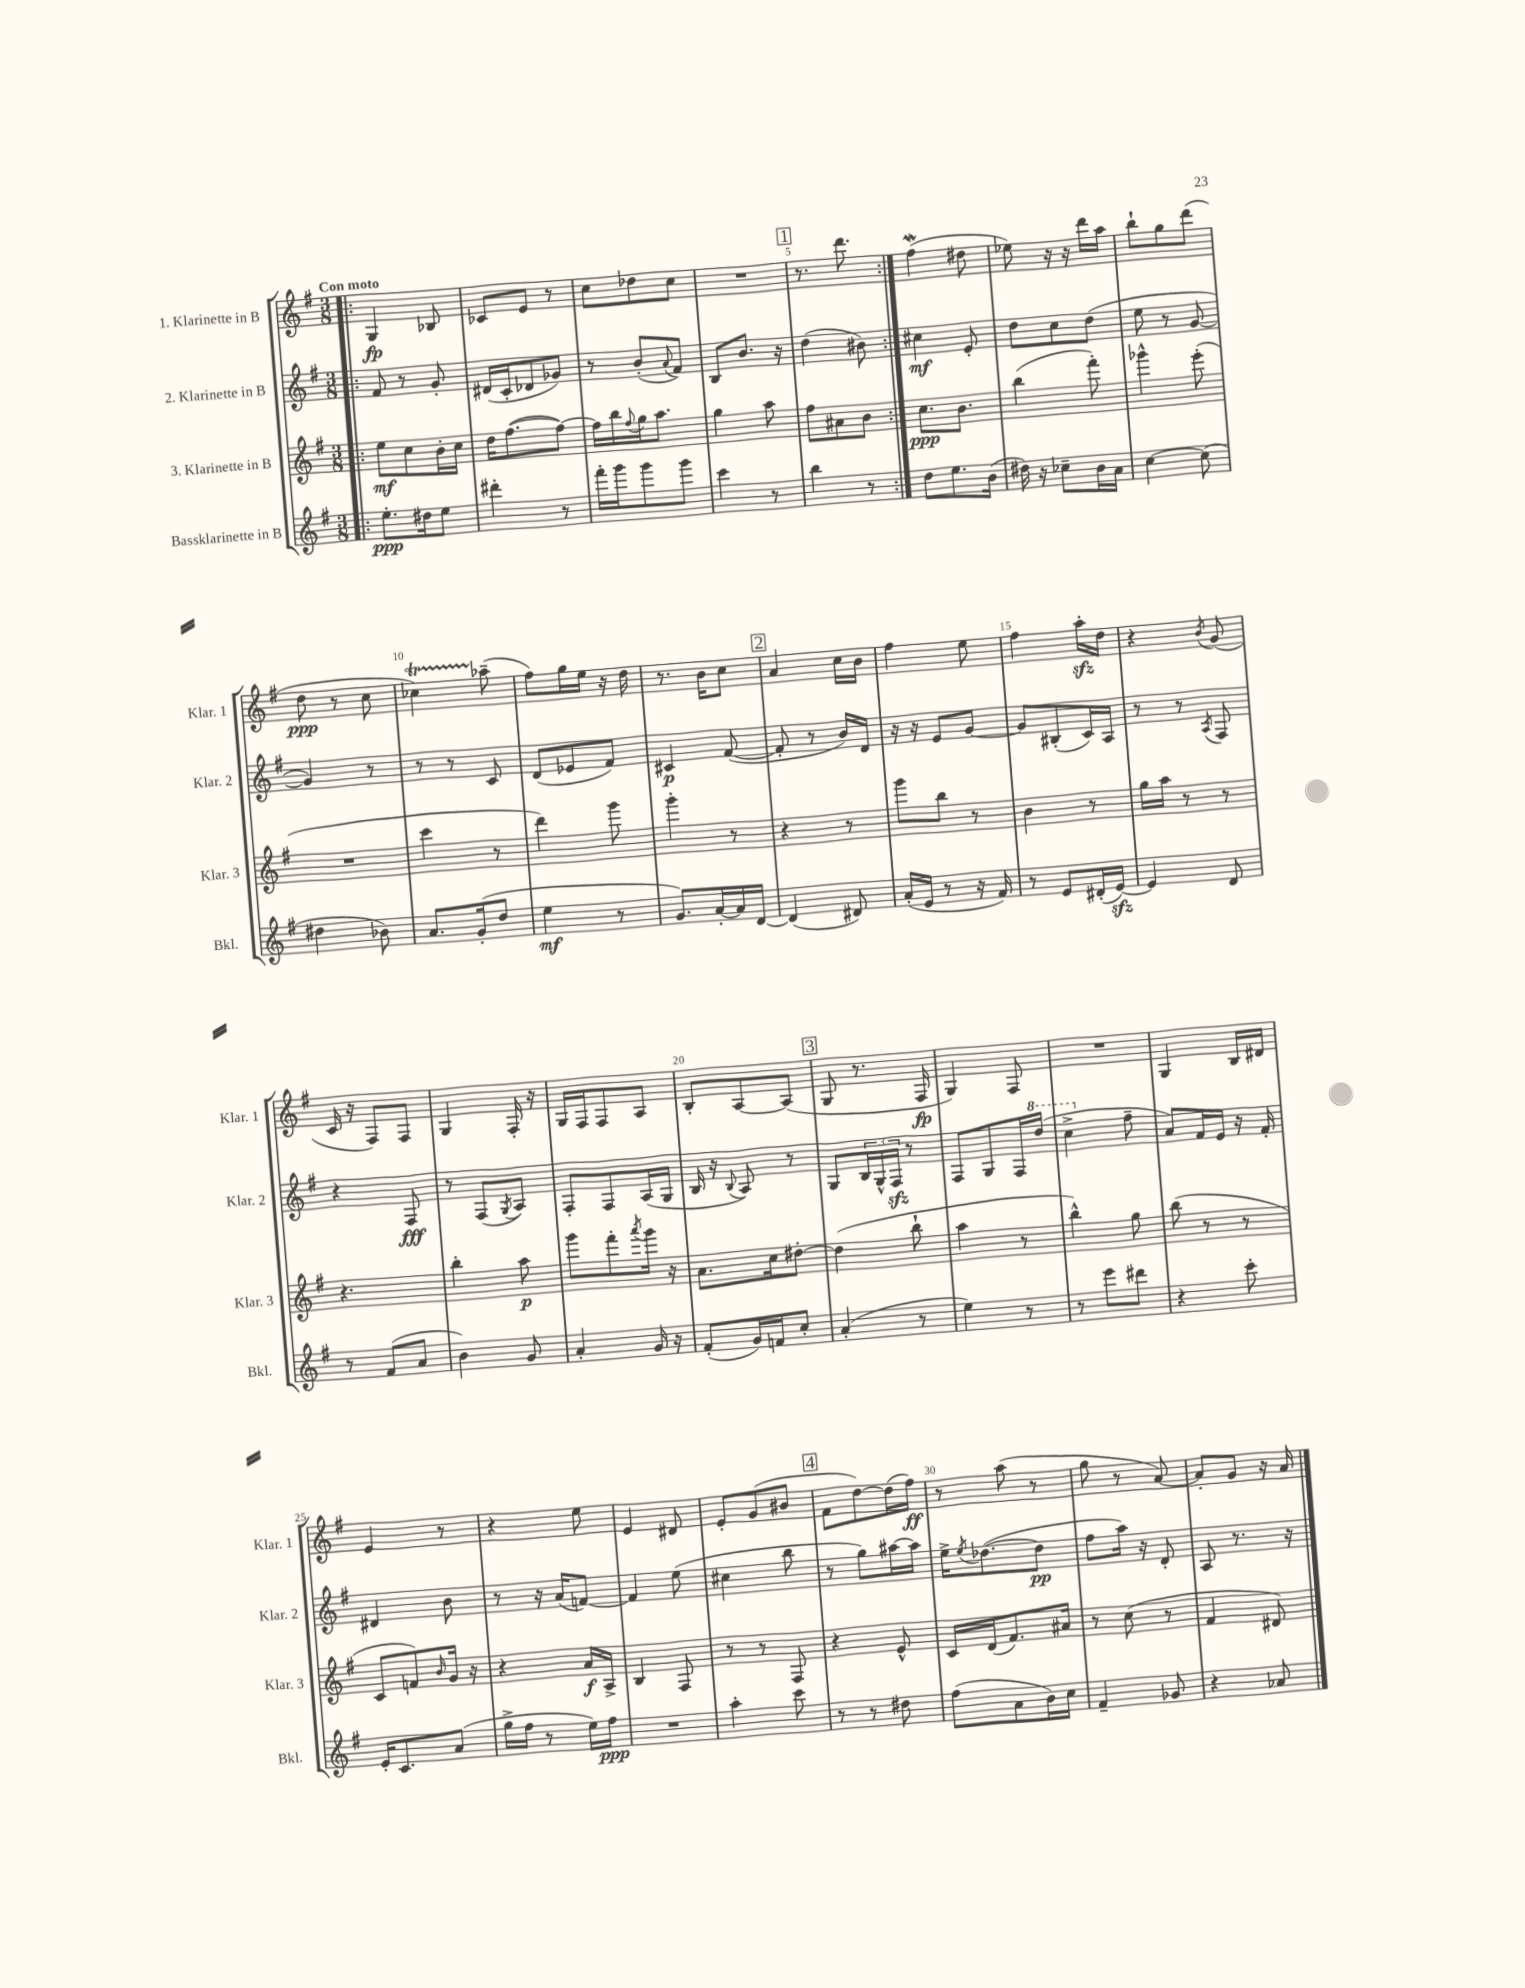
<<
\new StaffGroup <<
\new Staff = "s0" \with { instrumentName = "1. Klarinette in B" shortInstrumentName = "Klar. 1" } {
    \clef treble \key g \major \numericTimeSignature \time 3/8 \tempo "Con moto"
    \repeat volta 2 { \bar ".|:" g4\fp bes8 |
    ces'8 e'8 r8 |
    c''8 des''8 c''8 |
    R4. |
    \mark \markup { \box "1" } r8. d'''8. | }
    fis''4\mordent( dis''8 |
    ees''8) r16 r16 d'''16 a''16 |
    b''8-! g''8 d'''8( |
    d''8\ppp r8 c''8 |
    ces''4\startTrillSpan) aes''8--\stopTrillSpan( |
    fis''8) g''16 e''16 r16 d''16 |
    r8. b'16 c''8 |
    \mark \markup { \box "2" } a'4 c''16 b'16 |
    fis''4 e''8 |
    fis''4 a''16-.\sfz d''16 |
    r4 \acciaccatura { b'8 } g'8( |
    c'16 r16 fis8) fis8 |
    g4 fis16-. r16 |
    g16 fis16 fis8 a8 |
    b8-. a8~ a8( |
    \mark \markup { \box "3" } g8 r8. fis16\fp |
    g4) fis8 |
    R4. |
    g4 b16 dis'16 |
    e'4 r8 |
    r4 e''8 |
    e'4 dis'8 |
    e'8-. g'8( bis'8 |
    \mark \markup { \box "4" } fis'8 d''8~) d''16( fis''16\ff) |
    r8 a''8( r8 |
    g''8 r8 a'8~) |
    a'8-. g'8 r16 a'16 \bar "|." |
}
\new Staff = "s1" \with { instrumentName = "2. Klarinette in B" shortInstrumentName = "Klar. 2" } {
    \clef treble \key g \major \numericTimeSignature \time 3/8
    \repeat volta 2 { \bar ".|:" fis'8 r8 g'8-. |
    dis'16( c'16-. des'8 ges'8) |
    r8 b'8-.( \appoggiatura { a'8 } fis'8) |
    b8 b'8. r16 |
    \mark \markup { \box "1" } d''4( bis'8) | }
    cis''4\mf e'8-. |
    d''8 c''8 d''8( |
    e''8 r8 g'8~ |
    g'4) r8 |
    r8 r8 c'8 |
    d'8( ees'8 fis'8) |
    cis'4\p fis'8~( |
    \mark \markup { \box "2" } fis'8-. r8 b'16) d'16 |
    r16 r16 e'8 g'8~ |
    g'8 bis8-.( c'16) a16 |
    r8 r8 \acciaccatura { a8 } fis8 |
    r4 fis8\fff |
    r8 fis8( \acciaccatura { g8 } a8) |
    fis8-. fis8 a16( g16 |
    b16 r16 \appoggiatura { b8 } a8) r8 |
    \mark \markup { \box "3" } g8 \tuplet 3/2 { b16 g16-^ fis16\sfz } r8 |
    fis8 g8 fis16 \ottava #1 d'''16( |
    c'''4-> \ottava #0 fis''8-- |
    a'8) fis'16 e'16 r16 fis'16-. |
    dis'4 b'8 |
    r8 r16 a'16( f'8~) |
    f'4 e''8( |
    cis''4 b''8 |
    \mark \markup { \box "4" } r8 g''8) ais''16~ ais''16 |
    e''16-> \acciaccatura { e''8 } des''8.~( des''8\pp |
    fis''8 a''16) r16 d'8-. |
    a8 r8. r16 \bar "|." |
}
\new Staff = "s2" \with { instrumentName = "3. Klarinette in B" shortInstrumentName = "Klar. 3" } {
    \clef treble \key g \major \numericTimeSignature \time 3/8
    \repeat volta 2 { \bar ".|:" e''8\mf c''8 b'16-. c''16 |
    d''16 fis''8.~( fis''8~) |
    fis''16 b''16 \appoggiatura { fis''8 } g''16 a''8. |
    g''4 a''8 |
    \mark \markup { \box "1" } fis''8 ais'8 b'8 | }
    c''8.\ppp b'8. |
    b''4( fis'''8-.) |
    ges'''4-^ e'''8-.( |
    R4. |
    c'''4 r8 |
    d'''4) g'''8 |
    g'''4-. r8 |
    \mark \markup { \box "2" } r4 r8 |
    g'''8 b''8 r8 |
    b'4 r8 |
    g''16 a''16 r8 r8 |
    r4. |
    b''4-. a''8\p |
    g'''8 fis'''8-. \acciaccatura { a'''8 } g'''16 r16 |
    a'8. c''16 dis''8~-. |
    \mark \markup { \box "3" } dis''4( b''8-! |
    a''4 r8 |
    b''4-^) g''8 |
    b''8( r8 r8 |
    c'8 f'8) \grace { b'16 } g'16 r16 |
    r4 a'16\f a16-> |
    b4 fis8 |
    r8 r8 fis8 |
    \mark \markup { \box "4" } r4 e'8-^ |
    c'16 d'16( fis'8.) ais'16 |
    r8 c''8( r8 |
    fis'4 dis'8) \bar "|." |
}
\new Staff = "s3" \with { instrumentName = "Bassklarinette in B" shortInstrumentName = "Bkl." } {
    \clef treble \key g \major \numericTimeSignature \time 3/8
    \repeat volta 2 { \bar ".|:" e''8.-.\ppp dis''16 e''8 |
    dis'''4-. r8 |
    fis'''16-. g'''16 g'''8 g'''8 |
    c'''4 r8 |
    \mark \markup { \box "1" } b''4 r8 | }
    d''8 e''8. b'16( |
    dis''16) r16 ces''8-- b'16 a'16 |
    c''4~ c''8( |
    dis''4 bes'8) |
    a'8. g'16-.( d''8 |
    e''4\mf r8 |
    g'8.) a'16~-. a'16 d'16~ |
    \mark \markup { \box "2" } d'4( dis'8) |
    a'16-.( e'16 r8 r16 fis'16) |
    r8 e'8 dis'16-.( e'16~\sfz) |
    e'4 d'8 |
    r8 fis'8( a'8 |
    b'4) g'8 |
    a'4-. g'16 r16 |
    fis'8-.( g'16) f'16 c''8-. |
    \mark \markup { \box "3" } a'4-.( r8 |
    e''4) r8 |
    r8 e'''8 dis'''8 |
    r4 c'''8-. |
    e'16-. c'8. a'8( |
    g''16-> fis''16 r8 e''16) fis''16\ppp |
    R4. |
    a''4-. c'''8 |
    \mark \markup { \box "4" } r8 r8 dis''8 |
    fis''8( a'8 b'16) c''16 |
    fis'4-- ges'8 |
    r4 aes'8 \bar "|." |
}
>>
>>
\layout { \context { \Score \override BarNumber.break-visibility = ##(#f #t #t) barNumberVisibility = #(every-nth-bar-number-visible 5) } }
